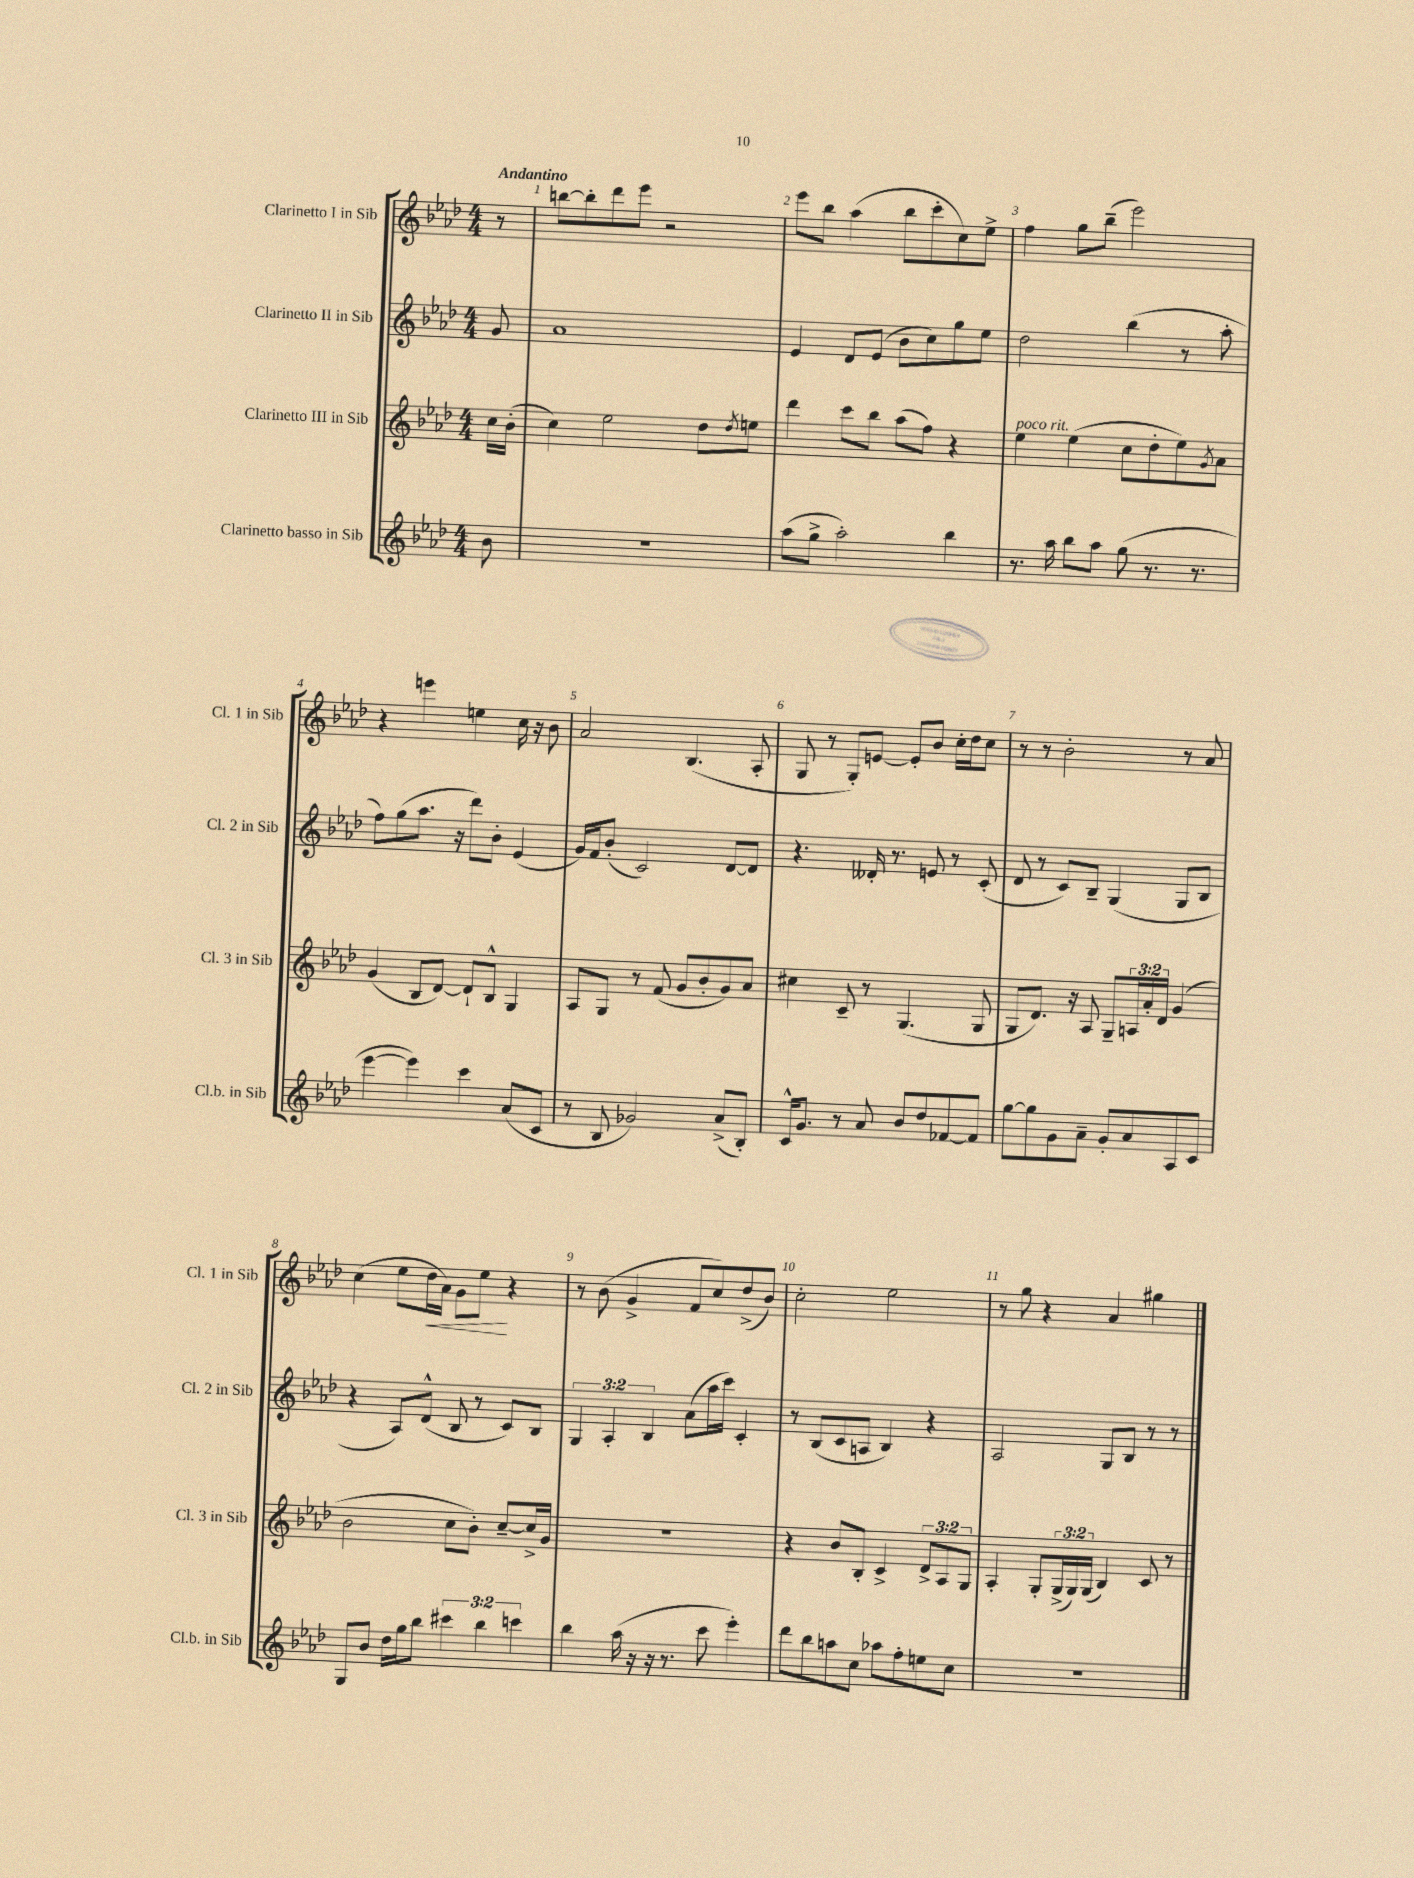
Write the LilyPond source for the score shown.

<<
\new StaffGroup <<
\new Staff = "s0" \with { instrumentName = "Clarinetto I in Sib" shortInstrumentName = "Cl. 1 in Sib" } {
    \clef treble \key aes \major \numericTimeSignature \time 4/4 \partial 8 \tempo "Andantino"
    r8 |
    b''8~ b''8-. des'''8 ees'''8 r2 |
    ees'''8 bes''8 aes''4( bes''8 c'''8-. c''8) ees''8-> |
    f''4 g''8 bes''8--( ees'''2) |
    r4 e'''4 e''4 c''16 r16 bes'8 |
    aes'2 bes4.( aes8-. |
    g8 r8 g8-.) e'8~ e'8-. bes'8 c''16-. des''16 c''8 |
    r8 r8 bes'2-. r8 aes'8 |
    c''4( ees''8 des''16\< aes'16) g'8 ees''8\! r4 |
    r8 bes'8( g'4-> f'8 c''8) des''8->( bes'8) |
    c''2-. ees''2 |
    r8 g''8 r4 aes'4 gis''4 \bar "|." |
}
\new Staff = "s1" \with { instrumentName = "Clarinetto II in Sib" shortInstrumentName = "Cl. 2 in Sib" } {
    \clef treble \key aes \major \numericTimeSignature \time 4/4 \override Staff.TupletNumber.text = #tuplet-number::calc-fraction-text \partial 8
    g'8 |
    aes'1 |
    ees'4 des'8 ees'8( bes'8 c''8) g''8 ees''8 |
    des''2 bes''4( r8 aes''8-. |
    f''8) g''8( aes''8. r16 des'''8) bes'8-. ees'4( |
    g'16) f'16 bes'8-.( c'2) des'8~ des'8 |
    r4. deses'16-. r8. e'8 r8 c'8-.( |
    des'8 r8 c'8) bes8-- g4( g8 bes8 |
    r4 aes8) des'8-^( bes8 r8 c'8) bes8 |
    \tuplet 3/2 { g4 aes4-. bes4 } aes'8( aes''16 c'''16) c'4-. |
    r8 bes8( c'8 a8 bes4) r4 |
    aes2 g8 bes8 r8 r8 \bar "|." |
}
\new Staff = "s2" \with { instrumentName = "Clarinetto III in Sib" shortInstrumentName = "Cl. 3 in Sib" } {
    \clef treble \key aes \major \numericTimeSignature \time 4/4 \override Staff.TupletNumber.text = #tuplet-number::calc-fraction-text \partial 8
    c''16 bes'16-.( |
    c''4) ees''2 des''8 \acciaccatura { des''8 } e''8 |
    des'''4 c'''8 bes''8 aes''8( f''8) r4 |
    ees''4^\markup { \italic "poco rit." } ees''4( c''8 des''8-. ees''8) \acciaccatura { g'8 } aes'8 |
    g'4( bes8 des'8~) des'8-! bes8-^ g4 |
    aes8 g8 r8 f'8( g'8 bes'8-. g'8) aes'8 |
    cis''4 c'8-- r8 g4.( g8 |
    g8 des'8.) r16 aes8 g8-- \tuplet 3/2 { a16 aes'16-. des'16 } g'4( |
    bes'2 c''8 bes'8-.) c''8~-- c''16-> g'16 |
    R1 |
    r4 bes'8 bes8-. c'4-> \tuplet 3/2 { des'8-> aes8 g8 } |
    aes4-. g8-. \tuplet 3/2 { g16->( g16) g16( } bes4) c'8 r8 \bar "|." |
}
\new Staff = "s3" \with { instrumentName = "Clarinetto basso in Sib" shortInstrumentName = "Cl.b. in Sib" } {
    \clef treble \key aes \major \numericTimeSignature \time 4/4 \override Staff.TupletNumber.text = #tuplet-number::calc-fraction-text \partial 8
    bes'8 |
    R1 |
    aes''8( g''8-> aes''2-.) bes''4 |
    r8. aes''16 bes''8 aes''8 g''8( r8. r8. |
    ees'''4~ ees'''4) c'''4 aes'8( c'8 |
    r8 bes8 ges'2) aes'8->( bes8-.) |
    c'16-^ g'8. r8 aes'8 bes'8 des''8 fes'8~ fes'8 |
    g''8~ g''8 g'8 aes'8-- g'8-. aes'8 aes8 c'8 |
    g8 bes'8 des''16 g''16 bes''8 \tuplet 3/2 { cis'''4 bes''4 c'''4 } |
    bes''4 aes''16( r16 r16 r8. c'''8 ees'''4-.) |
    des'''8 bes''8 a''8 c''8 aes''8 f''8-. e''8 c''8 |
    R1 \bar "|." |
}
>>
>>
\layout { \context { \Score \override BarNumber.break-visibility = ##(#f #t #t) barNumberVisibility = #all-bar-numbers-visible } }
